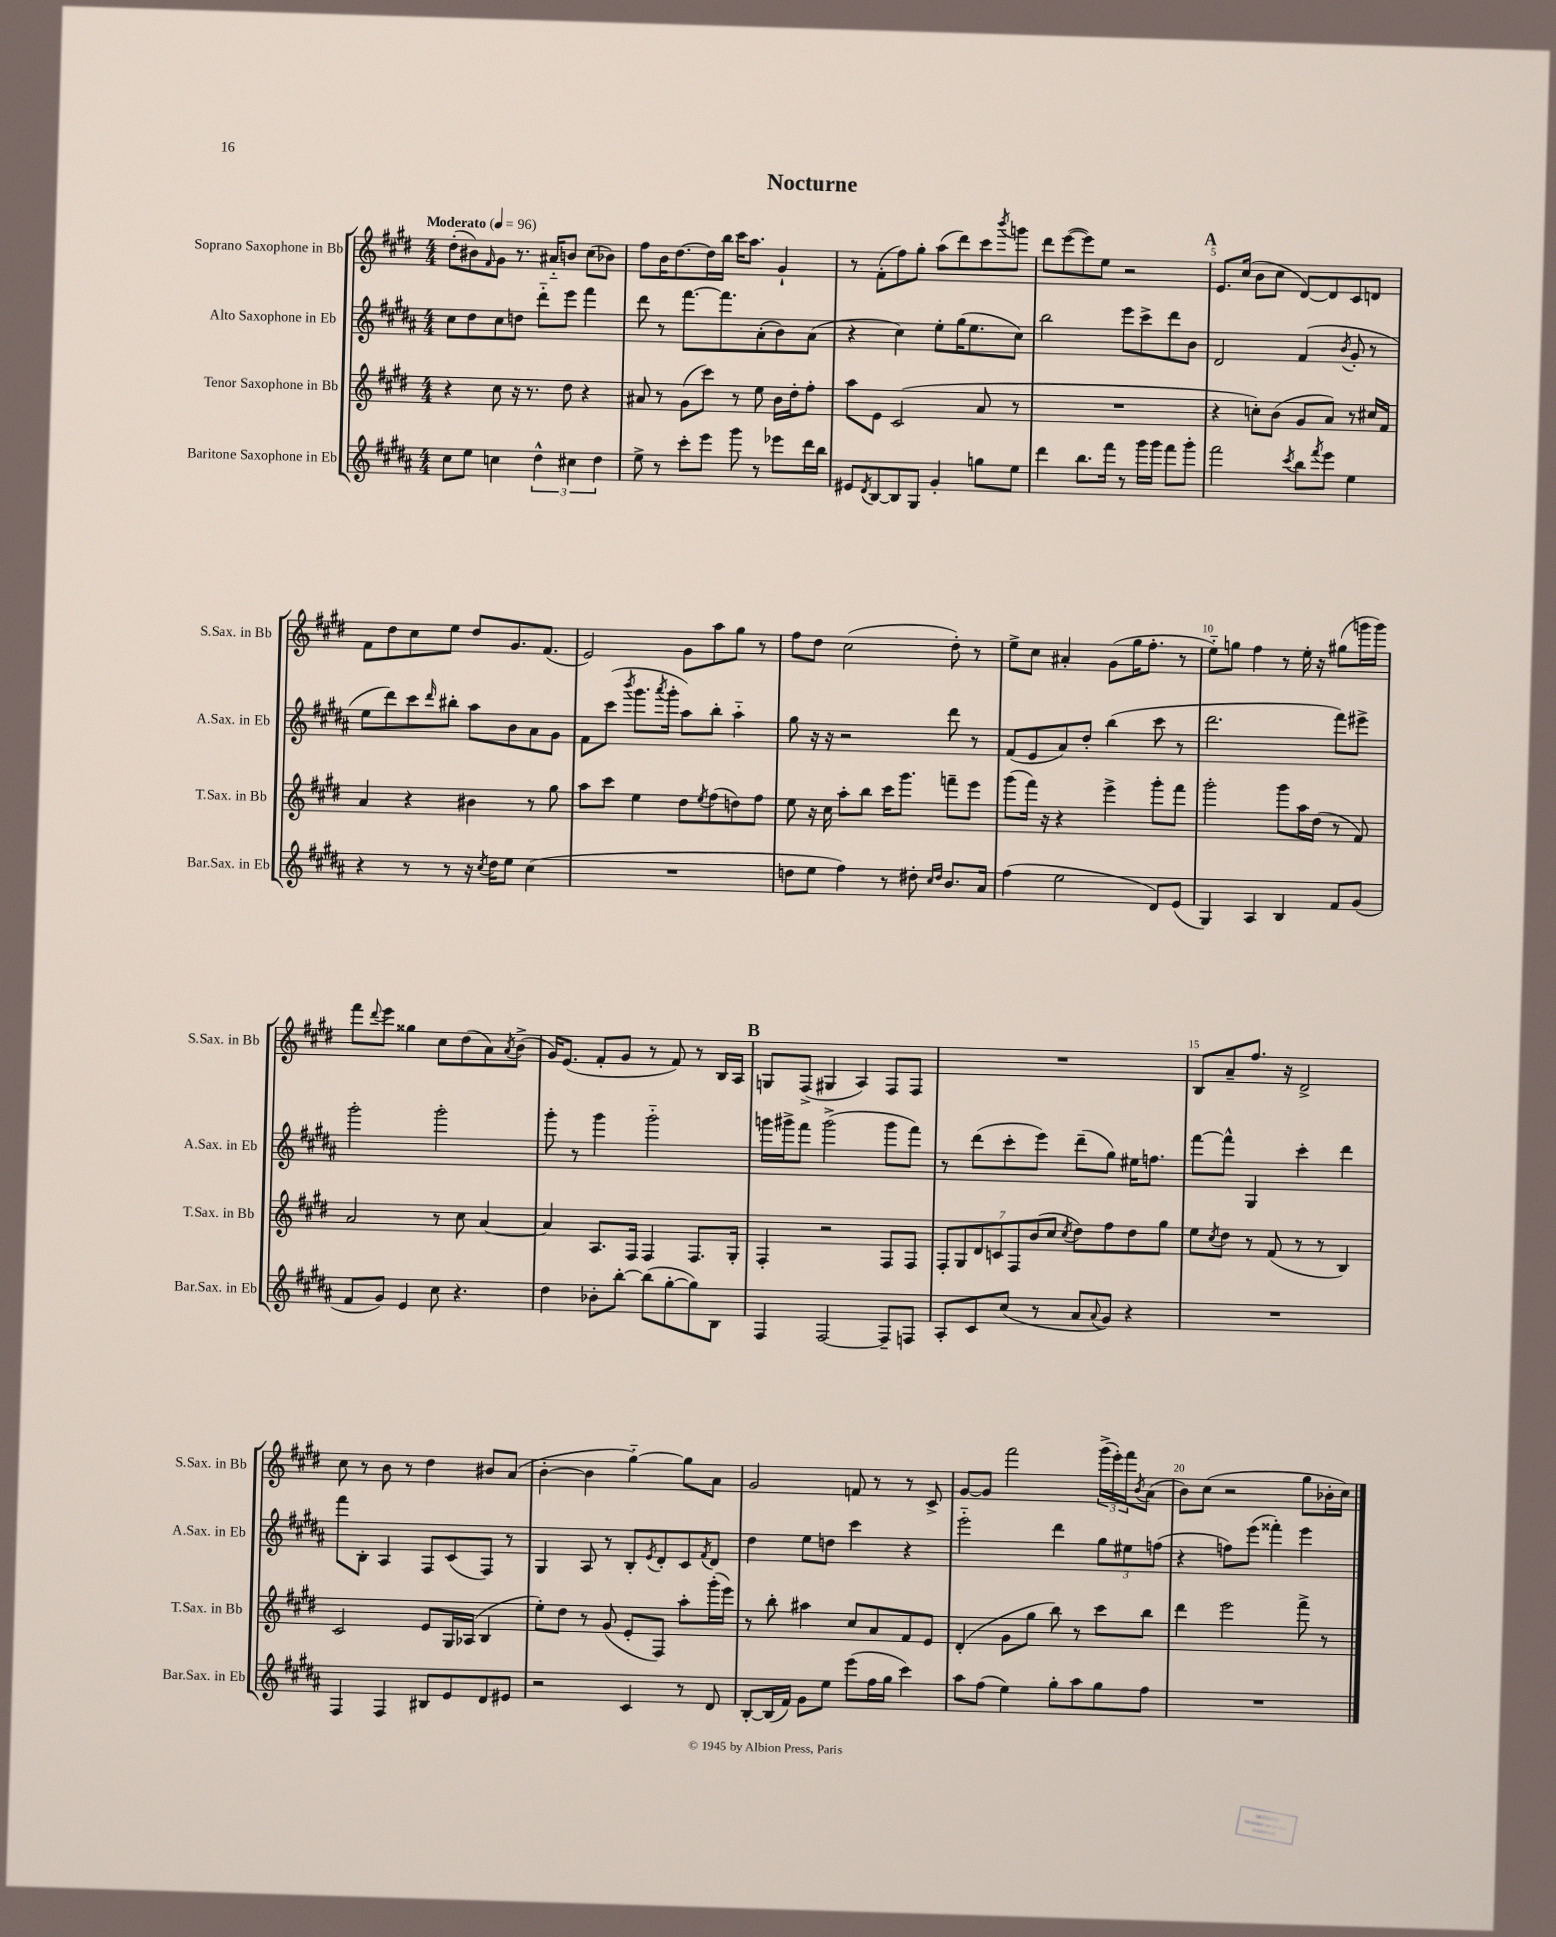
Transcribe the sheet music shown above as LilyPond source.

\header { title = "Nocturne" }
<<
\new StaffGroup <<
\new Staff = "s0" \with { instrumentName = "Soprano Saxophone in Bb" shortInstrumentName = "S.Sax. in Bb" } {
    \clef treble \key e \major \numericTimeSignature \time 4/4 \tempo "Moderato" 4 = 96
    dis''8-.( bis'8) \grace { fis'16 } gis'8 r8. ais'16-_ b'8 cis''8( bes'8) |
    fis''8 b'16 dis''8.~ dis''16 b''16 cis'''16 a''8. gis'4-! |
    r8 fis'8-.( fis''8) gis''8-. a''8( dis'''8) cis'''8 \acciaccatura { b'''8 } g'''8 |
    dis'''8 e'''8~( e'''8) e''8 r2 |
    \mark \markup { \bold "A" } e'8. cis''16( b'8 cis''8 dis'8~) dis'8 cis'8 d'8 |
    fis'8 dis''8 cis''8 e''8 dis''8 gis'8. fis'8.( |
    e'2) gis'8 a''8 gis''8 r8 |
    fis''8 dis''8 cis''2( dis''8-.) r8 |
    e''8-> cis''8 ais'4-. gis'8( gis''16 fis''8.-. r8 |
    e''8-_) g''8 fis''4 r8 e''16-. r16 gis''8( g'''16 g'''16) |
    fis'''8 \appoggiatura { dis'''8 } e'''8 gisis''4 cis''8 dis''8( a'8) \acciaccatura { a'8 } b'8->( |
    gis'16) e'8.( fis'8-. gis'8 r8 fis'8) r8 b16 a16 |
    \mark \markup { \bold "B" } g8 fis8->( gis4 a4) fis8 fis8 |
    R1 |
    b8 a'8-- fis''8. r16 dis'2-> |
    cis''8 r8 b'8 r8 dis''4 bis'8 a'8( |
    b'4~-. b'4 gis''4~-_) gis''8 a'8 |
    gis'2 f'8 r8 r8 cis'8-> |
    gis'8~ gis'8 fis'''2 \tuplet 3/2 { gis'''16->( e'''16-.) fis'''16 } \acciaccatura { b'8 } a'8( |
    b'8) cis''8( r2 gis''8 bes'16-. cis''16) \bar "|." |
}
\new Staff = "s1" \with { instrumentName = "Alto Saxophone in Eb" shortInstrumentName = "A.Sax. in Eb" } {
    \clef treble \key b \major \numericTimeSignature \time 4/4
    cis''8 dis''8 cis''8 d''8 dis'''8-_ e'''8 fis'''4 |
    dis'''8 r8 fis'''8.~ fis'''8. ais'8-.( b'8) ais'8( |
    r4 cis''4) e''8-. gis''16( e''8. cis''8) |
    b''2 e'''8 cis'''8-> dis'''8 b'8 |
    \mark \markup { \bold "A" } dis'2 fis'4( \acciaccatura { b'8 } gis'8-. r8 |
    e''8 dis'''8) cis'''8 \grace { dis'''16 } bis''8-. ais''8 b'8 ais'8 gis'8 |
    fis'8 cis'''8( \acciaccatura { b'''8 } gis'''8. \acciaccatura { ais'''8 } gis'''16-. ais''8) b''8-. ais''4-_ |
    gis''8 r16 r16 r2 dis'''8 r8 |
    fis'8( e'8 ais'8) dis''8-. b''4( cis'''8 r8 |
    dis'''2. fis'''8) eis'''8-> |
    gis'''2-. gis'''2-. |
    gis'''8-. r8 gis'''4 gis'''2-_ |
    \mark \markup { \bold "B" } g'''16 gis'''16-> fis'''8 gis'''2->( gis'''8 fis'''8) |
    r8 dis'''8( cis'''8-. e'''8) dis'''8--( gis''8) eis''16 f''8. |
    fis'''8~ fis'''8-^ gis4 cis'''4-. dis'''4 |
    fis'''8 b8-. ais4 fis8 cis'8( fis8) r8 |
    gis4 ais8 r8 b8-. \acciaccatura { e'8 } dis'8-. cis'8 \acciaccatura { fis'8 } dis'8 |
    dis''4 e''8 d''8 cis'''4 r4 |
    e'''2-_ dis'''4 \tuplet 3/2 { gis''8 eis''8 f''8( } |
    r4 f''8) e'''8( fisis'''4-.) e'''4 \bar "|." |
}
\new Staff = "s2" \with { instrumentName = "Tenor Saxophone in Bb" shortInstrumentName = "T.Sax. in Bb" } {
    \clef treble \key e \major \numericTimeSignature \time 4/4
    r4 cis''8 r16 r8. dis''8 r4 |
    ais'8 r8 gis'8( cis'''8) r8 e''8 b'16 dis''16-. fis''8-. |
    a''8 e'8 cis'2( a'8 r8 |
    R1 |
    \mark \markup { \bold "A" } r4 c''8-.) b'8( gis'8 a'8) r8 cis''16 fis'16 |
    a'4 r4 bis'4 r8 gis''8 |
    a''8 cis'''8 e''4 dis''8 \acciaccatura { e''8 } fis''8( d''8) fis''8 |
    e''8 r16 cis''16 a''8-. b''8 cis'''16 gis'''8. f'''8-- e'''8 |
    gis'''8( fis'''16) r16 r4 e'''4-> gis'''8-. fis'''8 |
    gis'''2-. gis'''8 a''16 dis''16( r8 fis'8) |
    a'2 r8 cis''8 a'4~ |
    a'4 a8. fis16 fis4 fis8. gis16-. |
    \mark \markup { \bold "B" } fis4-. r2 fis8 fis8 |
    \tuplet 7/4 { fis8-. gis8 dis'8 c'8 fis8 b'8( cis''8 } \acciaccatura { cis''8 } dis''8) fis''8 dis''8 gis''8 |
    e''8 \acciaccatura { cis''8 } dis''8 r8 fis'8( r8 r8 b4) |
    cis'2 e'8 gis16 aes16( b4 |
    e''8-.) dis''8 r8 gis'8( e'8-. fis8) a''8-. gis'''16-.( e'''16) |
    r8 b''8-. ais''4 cis''8 a'8 fis'8 e'8 |
    dis'4-.( gis'8 gis''8 b''8) r8 cis'''8 b''8 |
    dis'''4 e'''2 fis'''8-> r8 \bar "|." |
}
\new Staff = "s3" \with { instrumentName = "Baritone Saxophone in Eb" shortInstrumentName = "Bar.Sax. in Eb" } {
    \clef treble \key b \major \numericTimeSignature \time 4/4
    cis''8 e''8 c''4 \tuplet 3/2 { dis''4-^ cis''4 dis''4 } |
    e''8-> r8 cis'''8-. e'''8 gis'''8 r8 ees'''8 dis'''16 b''16 |
    eis'8 \acciaccatura { dis'8 } b8~ b8 gis8 gis'4-. g''8 e''8 |
    dis'''4 b''8. fis'''16 r8 gis'''16 gis'''16 fis'''8 gis'''8-. |
    \mark \markup { \bold "A" } fis'''2 \acciaccatura { cis'''8 } b''8 \acciaccatura { fis'''8 } e'''8 e''4 |
    r4 r8 r8 r16 \acciaccatura { cis''8 } dis''16 e''8 cis''4( |
    R1 |
    d''8 e''8 fis''4) r8 dis''8-. \grace { cis''16 dis''16 } b'8. ais'16 |
    fis''4( e''2 dis'8) e'8( |
    gis4) ais4 b4 fis'8 gis'8( |
    fis'8 gis'8) e'4 cis''8 r4. |
    dis''4 bes'8-. b''8~-. b''8( gis''8~-. gis''8) b8 |
    \mark \markup { \bold "B" } fis4 fis2~ fis8-- f8 |
    ais8-. cis'8 cis''8( r8 ais'8 \appoggiatura { ais'8 } gis'8) r4 |
    R1 |
    fis4 fis4 bis8 e'8 dis'8 eis'8 |
    r2 cis'4 r8 dis'8 |
    b8~-. b16( fis'16) gis'8 e''8 e'''8( fis''16 gis''16 cis'''4) |
    ais''8 fis''8( e''4) gis''8-. ais''8 gis''8 fis''8 |
    R1 \bar "|." |
}
>>
>>
\layout { \context { \Score \override BarNumber.break-visibility = ##(#f #t #t) barNumberVisibility = #(every-nth-bar-number-visible 5) } }
